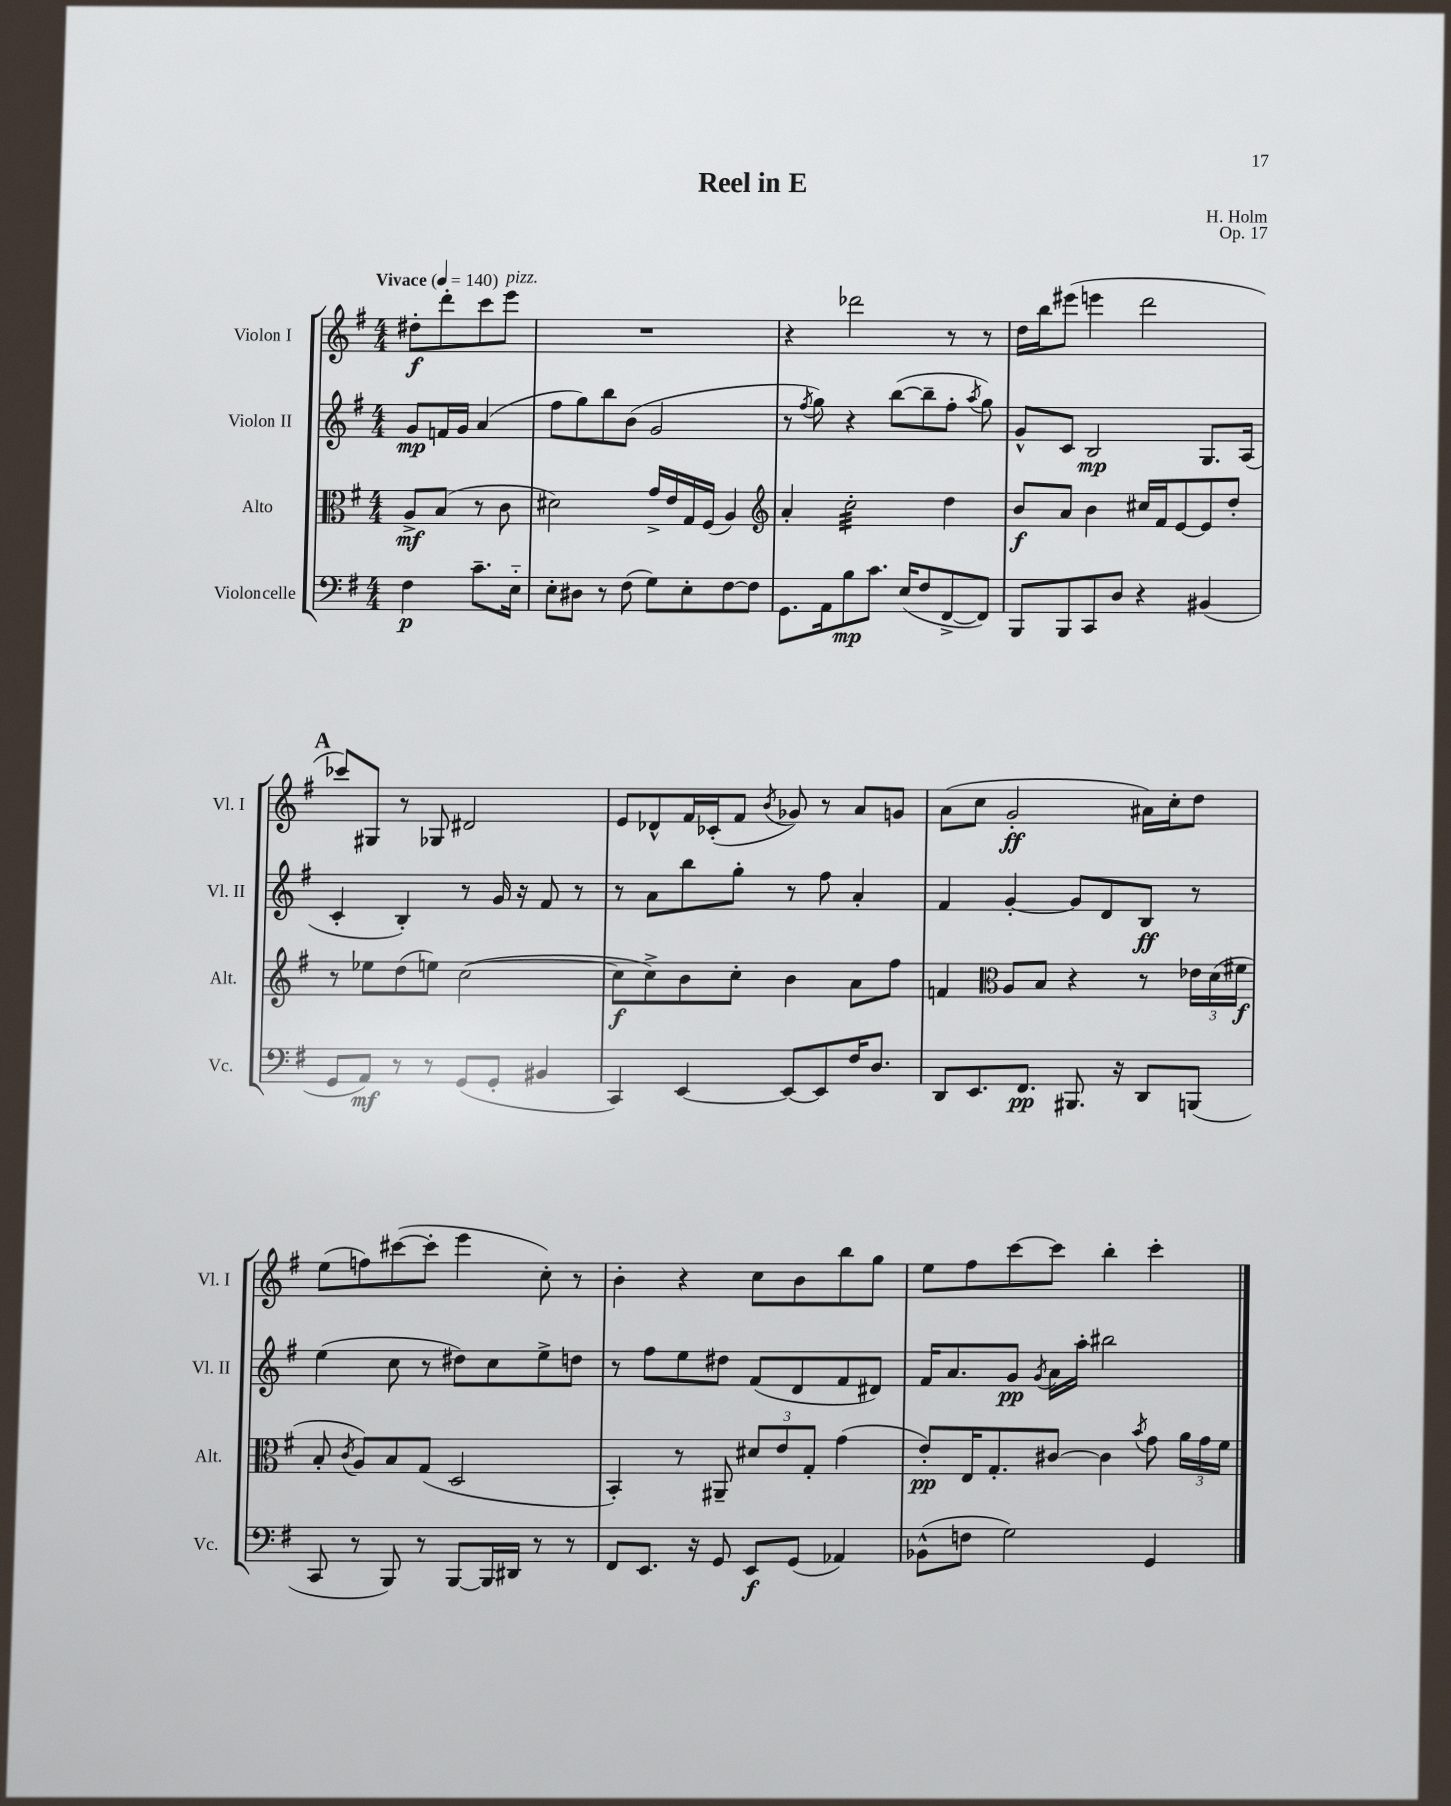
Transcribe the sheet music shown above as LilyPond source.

\header { title = "Reel in E" composer = "H. Holm" opus = "Op. 17" }
<<
\new StaffGroup <<
\new Staff = "s0" \with { instrumentName = "Violon I" shortInstrumentName = "Vl. I" } {
    \clef treble \key g \major \numericTimeSignature \time 4/4 \partial 2 \tempo "Vivace" 4 = 140
    \autoBeamOff dis''8[-.\f d'''8-. c'''8 e'''8]^\markup { \italic "pizz." } |
    R1 |
    r4 des'''2 r8 r8 |
    d''16[ b''16 eis'''8]( e'''4 d'''2 |
    \mark \markup { \bold "A" } ces'''8[) gis8] r8 ges8 dis'2 |
    e'8[ des'8-^ fis'16 ces'16-.( fis'8] \acciaccatura { b'8 } ges'8) r8 a'8[ g'8] |
    a'8[( c''8] g'2-.\ff ais'16[) c''16-. d''8] |
    e''8[( f''8) cis'''8~( cis'''8]-. e'''4 c''8-.) r8 |
    b'4-. r4 c''8[ b'8 b''8 g''8] |
    e''8[ fis''8 c'''8~ c'''8] b''4-. c'''4-. \bar "|." |
}
\new Staff = "s1" \with { instrumentName = "Violon II" shortInstrumentName = "Vl. II" } {
    \clef treble \key g \major \numericTimeSignature \time 4/4 \partial 2
    \autoBeamOff g'8[\mp f'16 g'16] a'4( |
    fis''8[ g''8) b''8 b'8]( g'2 |
    r8 \acciaccatura { fis''8 } g''8) r4 b''8[~( b''8-- fis''8]-. \acciaccatura { a''8 } g''8) |
    g'8[-^ c'8] b2\mp g8.[ a16]( |
    \mark \markup { \bold "A" } c'4-. b4-.) r8 g'16 r16 fis'8 r8 |
    r8 a'8[ b''8 g''8]-. r8 fis''8 a'4-. |
    fis'4 g'4~-. g'8[ d'8 b8]\ff r8 |
    e''4( c''8 r8 dis''8[) c''8 e''8-> d''8] |
    r8 fis''8[ e''8 dis''8] fis'8[( d'8 fis'8 dis'8]) |
    fis'16[ a'8. g'8]\pp \acciaccatura { g'8 } a'16[ a''16]-. bis''2 \bar "|." |
}
\new Staff = "s2" \with { instrumentName = "Alto" shortInstrumentName = "Alt." } {
    \clef alto \key g \major \numericTimeSignature \time 4/4 \partial 2
    \autoBeamOff a8[->\mf b8]( r8 c'8 |
    dis'2) g'16[-> e'16 g16 fis16]( a4) |
    \clef treble a'4-. c''2:32-. d''4 |
    b'8[\f a'8] b'4 cis''16[ fis'16 e'8~ e'8 d''8]-. |
    \mark \markup { \bold "A" } r8 ees''8[ d''8( e''8]) c''2~( |
    c''8[\f c''8->) b'8 c''8]-. b'4 a'8[ fis''8] |
    f'4 \clef alto a8[ b8] r4 r8 \tuplet 3/2 { ees'16[ d'16( fis'16]\f } |
    b8-. \acciaccatura { c'8 } a8[) b8 g8]( d2 |
    b,4-.) r8 ais,8-- \tuplet 3/2 { dis'8[ e'8 g8]-. } g'4( |
    e'8[-.\pp) e16 g8.-. cis'8]~ cis'4 \acciaccatura { b'8 } g'8 \tuplet 3/2 { a'16[ g'16 fis'16] } \bar "|." |
}
\new Staff = "s3" \with { instrumentName = "Violoncelle" shortInstrumentName = "Vc." } {
    \clef bass \key g \major \numericTimeSignature \time 4/4 \partial 2
    \autoBeamOff fis4\p c'8.[-- e16]-_ |
    e8[-. dis8] r8 fis8( g8[) e8-. fis8~ fis8] |
    g,8.[ a,16 b8\mp c'8.] e16[( fis8 fis,8~-> fis,8]) |
    b,,8[ b,,8 c,8 d8] r4 bis,4( |
    \mark \markup { \bold "A" } g,8[ a,8]\mf) r8 r8 g,8[( g,8]-. bis,4 |
    c,4) e,4~ e,8[~ e,8 fis16 d8.] |
    d,8[ e,8. fis,8.]\pp bis,,8. r16 d,8[ b,,8]( |
    c,8 r8 b,,8) r8 b,,8[~ b,,16 dis,16] r8 r8 |
    fis,8[ e,8.] r16 g,8 e,8[\f g,8]( aes,4) |
    bes,8[-^( f8] g2) g,4 \bar "|." |
}
>>
>>
\layout { \context { \Score \remove "Bar_number_engraver" } }
